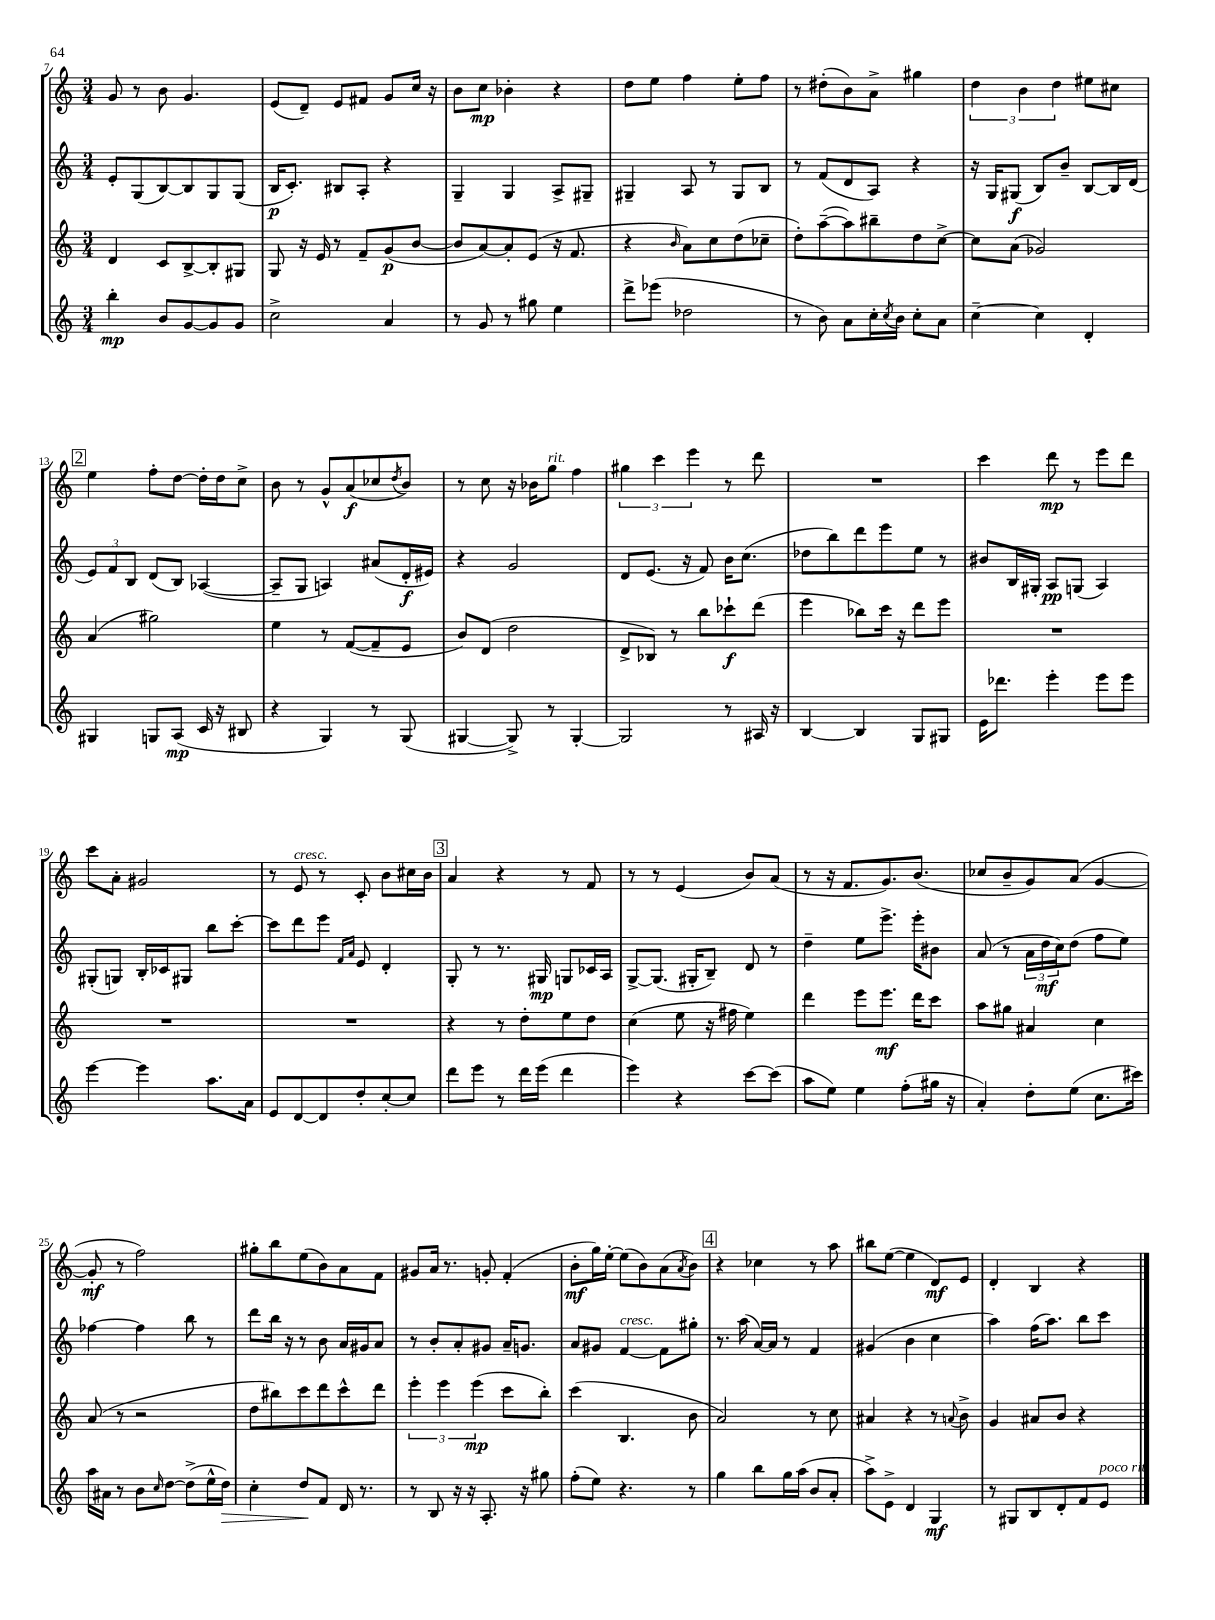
<<
\new StaffGroup <<
\new Staff = "s0" {
    \clef treble \key c \major \numericTimeSignature \time 3/4
    g'8 r8 b'8 g'4. |
    e'8( d'8--) e'8 fis'8 g'8 c''16 r16 |
    b'8 c''8\mp bes'4-. r4 |
    d''8 e''8 f''4 e''8-. f''8 |
    r8 dis''8-.( b'8) a'8-> gis''4 |
    \tuplet 3/2 { d''4 b'4 d''4 } eis''8 cis''8 |
    \mark \markup { \box "2" } e''4 f''8-. d''8~ d''16-. d''16 c''8-> |
    b'8 r8 g'8-^ a'8\f( ces''8 \acciaccatura { d''8 } b'8) |
    r8 c''8 r16 bes'16 g''8^\markup { \italic "rit." } f''4 |
    \tuplet 3/2 { gis''4 c'''4 e'''4 } r8 d'''8 |
    R2. |
    c'''4 d'''8\mp r8 e'''8 d'''8 |
    c'''8 a'8-. gis'2 |
    r8 e'8^\markup { \italic "cresc." } r8 c'8-. b'8 cis''16 b'16 |
    \mark \markup { \box "3" } a'4 r4 r8 f'8 |
    r8 r8 e'4( b'8) a'8( |
    r8 r16 f'8. g'8.) b'8.( |
    ces''8 b'8-- g'8) a'8( g'4~ |
    g'8-.\mf r8 f''2) |
    gis''8-. b''8 e''8( b'8) a'8 f'8 |
    gis'8 a'16 r8. g'8-. f'4-.( |
    b'8-.\mf g''16) e''16~-. e''8( b'8) a'8( \acciaccatura { a'8 } b'8) |
    \mark \markup { \box "4" } r4 ces''4 r8 a''8 |
    bis''8 e''8~( e''4 d'8\mf) e'8 |
    d'4-. b4 r4 \bar "|." |
}
\new Staff = "s1" {
    \clef treble \key c \major \numericTimeSignature \time 3/4
    e'8-. g8( b8~) b8 g8 g8( |
    b16\p c'8.-.) bis8 a8-. r4 |
    g4-- g4 a8-> gis8-- |
    gis4-- a8 r8 gis8 b8 |
    r8 f'8( d'8 a8) r4 |
    r16 g16 gis8\f( b8) b'8-- b8~ b16 d'16( |
    \mark \markup { \box "2" } \tuplet 3/2 { e'8) f'8 b8 } d'8( b8) aes4~( |
    aes8-- g8 a4) ais'8( d'16-.\f eis'16) |
    r4 g'2 |
    d'8 e'8.( r16 f'8) b'16 c''8.( |
    des''8 b''8) d'''8 e'''8 e''8 r8 |
    bis'8 b16 gis16-. a8\pp g8( a4) |
    gis8-.( g8) b16-. ces'16 gis8 b''8 c'''8~-. |
    c'''8 d'''8 e'''8 \grace { f'16 a'16 } e'8 d'4-. |
    \mark \markup { \box "3" } g8-. r8 r8. gis16\mp g8 ces'16 a16 |
    g8~-> g8.( gis16-. b8--) d'8 r8 |
    d''4-- e''8 e'''8.-> e'''16-. bis'8 |
    a'8( r8 \tuplet 3/2 { a'16 d''16\mf c''16) } d''8( f''8 e''8) |
    fes''4~ fes''4 b''8 r8 |
    d'''8 b''16 r16 r8 b'8 a'16 gis'16 a'8 |
    r8 b'8-. a'8-. gis'8 a'16-- g'8. |
    a'8 gis'8 f'4~^\markup { \italic "cresc." } f'8 gis''8-. |
    \mark \markup { \box "4" } r8. a''16( a'16~) a'16 r8 f'4 |
    gis'4( b'4 c''4 |
    a''4) f''16( a''8.) b''8 c'''8 \bar "|." |
}
\new Staff = "s2" {
    \clef treble \key c \major \numericTimeSignature \time 3/4
    d'4 c'8 b8~-> b8-. gis8 |
    g8 r16 e'16 r8 f'8-- g'8\p( b'8~ |
    b'8 a'8~) a'8-. e'8( r16 f'8. |
    r4 \grace { b'16 } a'8) c''8 d''8( ces''8-- |
    d''8-.) a''8~--( a''8) bis''8-- d''8 c''8~-> |
    c''8 a'8( ges'2) |
    \mark \markup { \box "2" } a'4( gis''2) |
    e''4 r8 f'8~( f'8-- e'8 |
    b'8) d'8( d''2 |
    d'8-> bes8) r8 b''8 ces'''8-!\f d'''8( |
    e'''4 bes''8) c'''16 r16 d'''8 e'''8 |
    R2. |
    R2. |
    R2. |
    \mark \markup { \box "3" } r4 r8 d''8-. e''8 d''8 |
    c''4( e''8 r16 fis''16 e''4) |
    d'''4 e'''8 e'''8.\mf d'''16 c'''8 |
    a''8 gis''8 ais'4 c''4 |
    a'8( r8 r2 |
    d''8 bis''8) c'''8 d'''8 c'''8-^ d'''8 |
    \tuplet 3/2 { e'''4-. e'''4 e'''4\mp( } c'''8 b''8-.) |
    c'''4( b4. b'8 |
    \mark \markup { \box "4" } a'2) r8 c''8 |
    ais'4 r4 r8 \appoggiatura { a'8 } b'8-> |
    g'4 ais'8 b'8 r4 \bar "|." |
}
\new Staff = "s3" {
    \clef treble \key c \major \numericTimeSignature \time 3/4
    b''4-.\mp b'8 g'8~ g'8 g'8 |
    c''2-> a'4 |
    r8 g'8 r8 gis''8 e''4 |
    d'''8-> ees'''8( des''2 |
    r8 b'8) a'8 c''16-. \acciaccatura { c''8 } b'16 c''8-. a'8 |
    c''4~-- c''4 d'4-. |
    \mark \markup { \box "2" } gis4 g8 a8\mp( c'16 r16 bis8 |
    r4 g4) r8 g8( |
    gis4~ gis8->) r8 gis4~-. |
    gis2 r8 ais16 r16 |
    b4~ b4 g8 gis8 |
    e'16 des'''8. e'''4-. e'''8 e'''8 |
    e'''4~ e'''4 a''8. a'16 |
    e'8 d'8~ d'8 d''8-. c''8~-. c''8 |
    \mark \markup { \box "3" } d'''8 e'''8 r8 d'''16 e'''16( d'''4 |
    e'''4) r4 c'''8~ c'''8( |
    a''8 e''8) e''4 f''8-.( gis''16 r16 |
    a'4-.) d''8-. e''8( c''8. cis'''16) |
    a''16 ais'16 r8 b'8 \grace { c''16 } d''8~ d''8->( e''16-^ d''16\>) |
    c''4-. d''8\! f'8 d'16 r8. |
    r8 b8 r16 r16 a8.-. r16 gis''8 |
    f''8-.( e''8) r4. r8 |
    \mark \markup { \box "4" } g''4 b''8 g''16 a''16( b'8 a'8-. |
    a''8->) e'8-> d'4 g4\mf |
    r8 gis8 b8 d'8-. f'8 e'8^\markup { \italic "poco rit." } \bar "|." |
}
>>
>>
\layout { \context { \Score currentBarNumber = #7 } }
